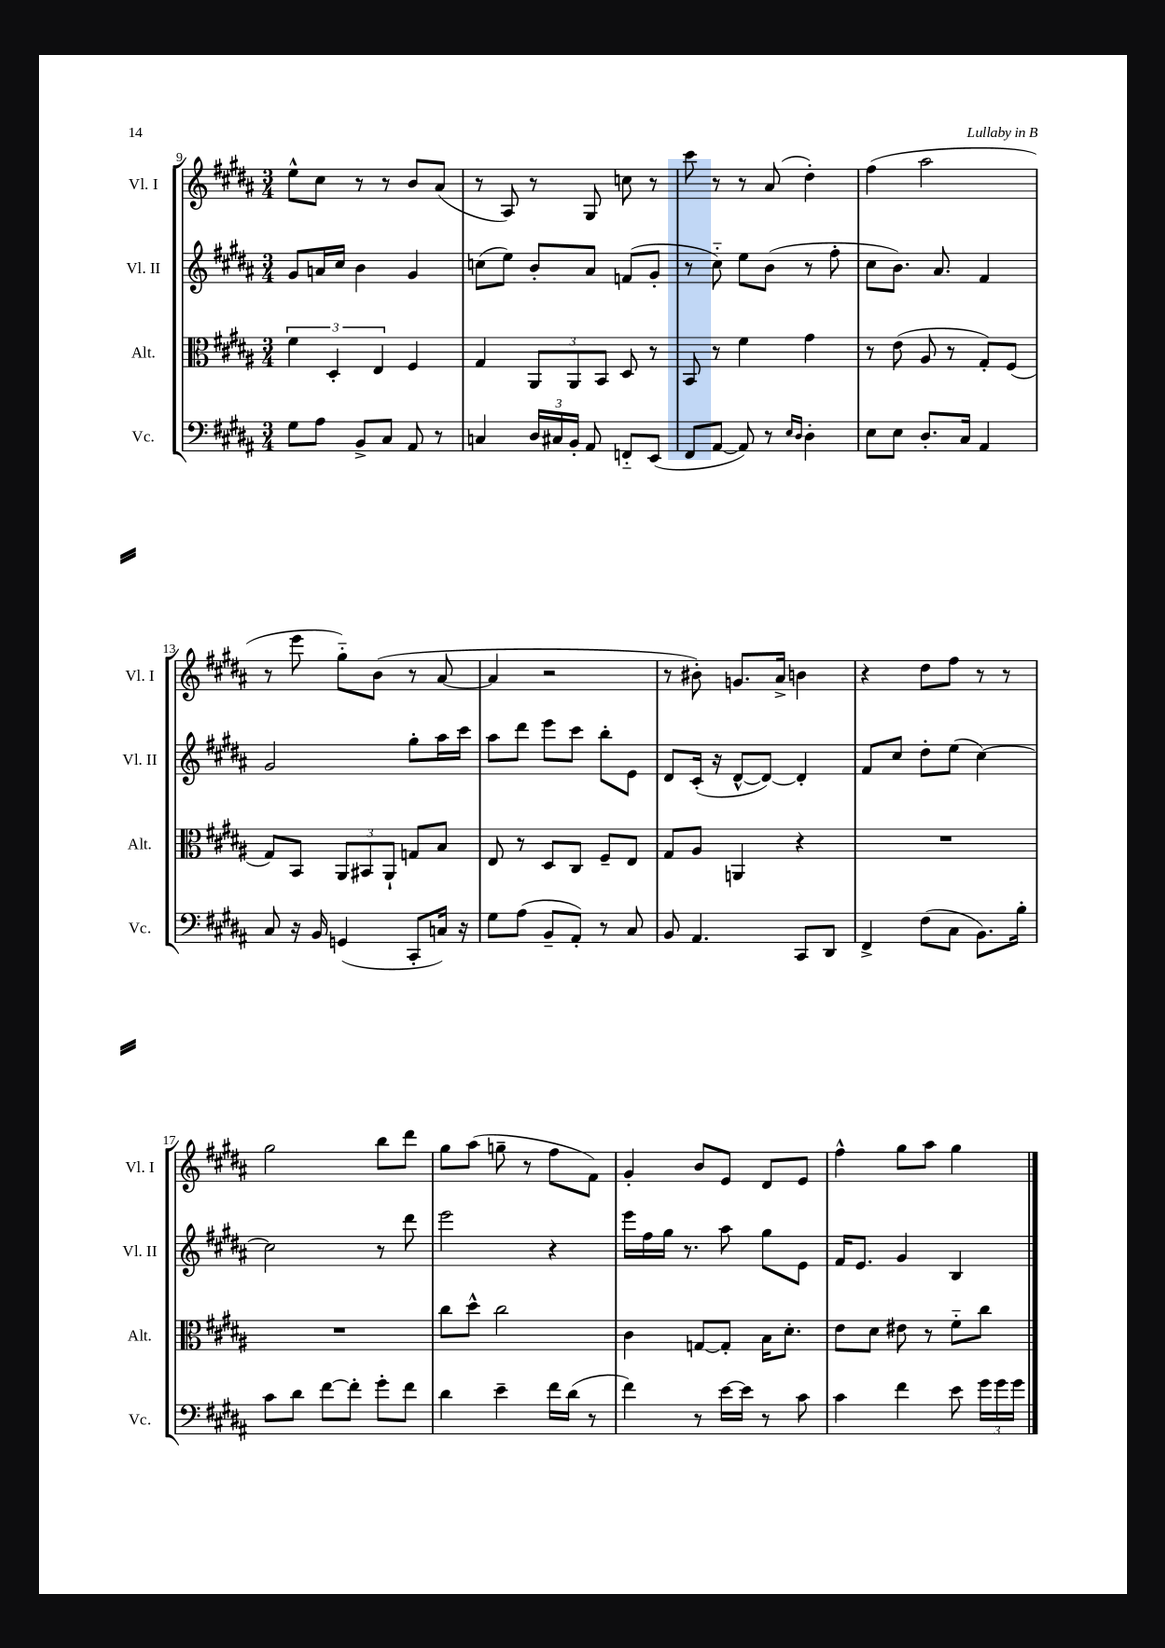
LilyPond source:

<<
\new StaffGroup <<
\new Staff = "s0" \with { instrumentName = "Vl. I" shortInstrumentName = "Vl. I" } {
    \clef treble \key b \major \numericTimeSignature \time 3/4
    \autoBeamOff e''8[-^ cis''8] r8 r8 b'8[ ais'8]( |
    r8 ais8) r8 gis8 c''8 r8 |
    cis'''8 r8 r8 ais'8( dis''4-.) |
    fis''4( ais''2 |
    r8 e'''8 gis''8[-_) b'8]( r8 ais'8~ |
    ais'4 r2 |
    r8 bis'8-.) g'8.[ ais'16]-> b'4 |
    r4 dis''8[ fis''8] r8 r8 |
    gis''2 b''8[ dis'''8] |
    gis''8[ ais''8]( g''8-- r8 fis''8[ fis'8]) |
    gis'4-. b'8[ e'8] dis'8[ e'8] |
    fis''4-^ gis''8[ ais''8] gis''4 \bar "|." |
}
\new Staff = "s1" \with { instrumentName = "Vl. II" shortInstrumentName = "Vl. II" } {
    \clef treble \key b \major \numericTimeSignature \time 3/4
    \autoBeamOff gis'8[ a'16 cis''16] b'4 gis'4 |
    c''8[( e''8]) b'8[-. ais'8] f'8[( gis'8]-. |
    r8 cis''8-_) e''8[ b'8]( r8 fis''8-. |
    cis''8[ b'8.]) ais'8. fis'4 |
    gis'2 gis''8[-. ais''16 cis'''16] |
    ais''8[ dis'''8] e'''8[ cis'''8] b''8[-. e'8] |
    dis'8[ cis'16]-.( r16 dis'8[~-^ dis'8]~) dis'4-. |
    fis'8[ cis''8] dis''8[-. e''8]( cis''4~) |
    cis''2 r8 dis'''8 |
    e'''2 r4 |
    e'''16[ fis''16 gis''16] r8. ais''8 gis''8[ e'8] |
    fis'16[ e'8.] gis'4 b4 \bar "|." |
}
\new Staff = "s2" \with { instrumentName = "Alt." shortInstrumentName = "Alt." } {
    \clef alto \key b \major \numericTimeSignature \time 3/4
    \autoBeamOff \tuplet 3/2 { fis'4 dis4-. e4 } fis4 |
    gis4 \tuplet 3/2 { ais,8[ ais,8 b,8] } dis8 r8 |
    b,8 r8 fis'4 gis'4 |
    r8 e'8( ais8 r8 gis8[-.) fis8]( |
    gis8[) b,8] \tuplet 3/2 { ais,8[ bis,8 ais,8]-! } g8[ b8] |
    e8 r8 dis8[ cis8] fis8[-- e8] |
    gis8[ ais8] a,4 r4 |
    R2. |
    R2. |
    cis''8[ dis''8]-^ cis''2 |
    cis'4 g8[~ g8]-. b16[ dis'8.]-. |
    e'8[ dis'8] eis'8 r8 fis'8[-_ cis''8] \bar "|." |
}
\new Staff = "s3" \with { instrumentName = "Vc." shortInstrumentName = "Vc." } {
    \clef bass \key b \major \numericTimeSignature \time 3/4
    \autoBeamOff gis8[ ais8] b,8[-> cis8] ais,8 r8 |
    c4 \tuplet 3/2 { dis16[ cis16 b,16]-. } ais,8 f,8[-_ e,8]( |
    fis,8[ ais,8]~ ais,8) r8 \grace { e16[ dis16] } dis4-. |
    e8[ e8] dis8.[-. cis16] ais,4 |
    cis8 r16 b,16 g,4( cis,8[-. c16]) r16 |
    gis8[ ais8]( b,8[-- ais,8]-.) r8 cis8 |
    b,8 ais,4. cis,8[ dis,8] |
    fis,4-> fis8[( cis8] b,8.[) b16]-. |
    cis'8[ dis'8] fis'8[~ fis'8]-. gis'8[-. fis'8] |
    dis'4 e'4-- fis'16[ dis'16]( r8 |
    fis'4) r8 e'16[~ e'16] r8 cis'8 |
    cis'4 fis'4 e'8 \tuplet 3/2 { gis'16[ gis'16 gis'16] } \bar "|." |
}
>>
>>
\layout { \context { \Score currentBarNumber = #9 } }
